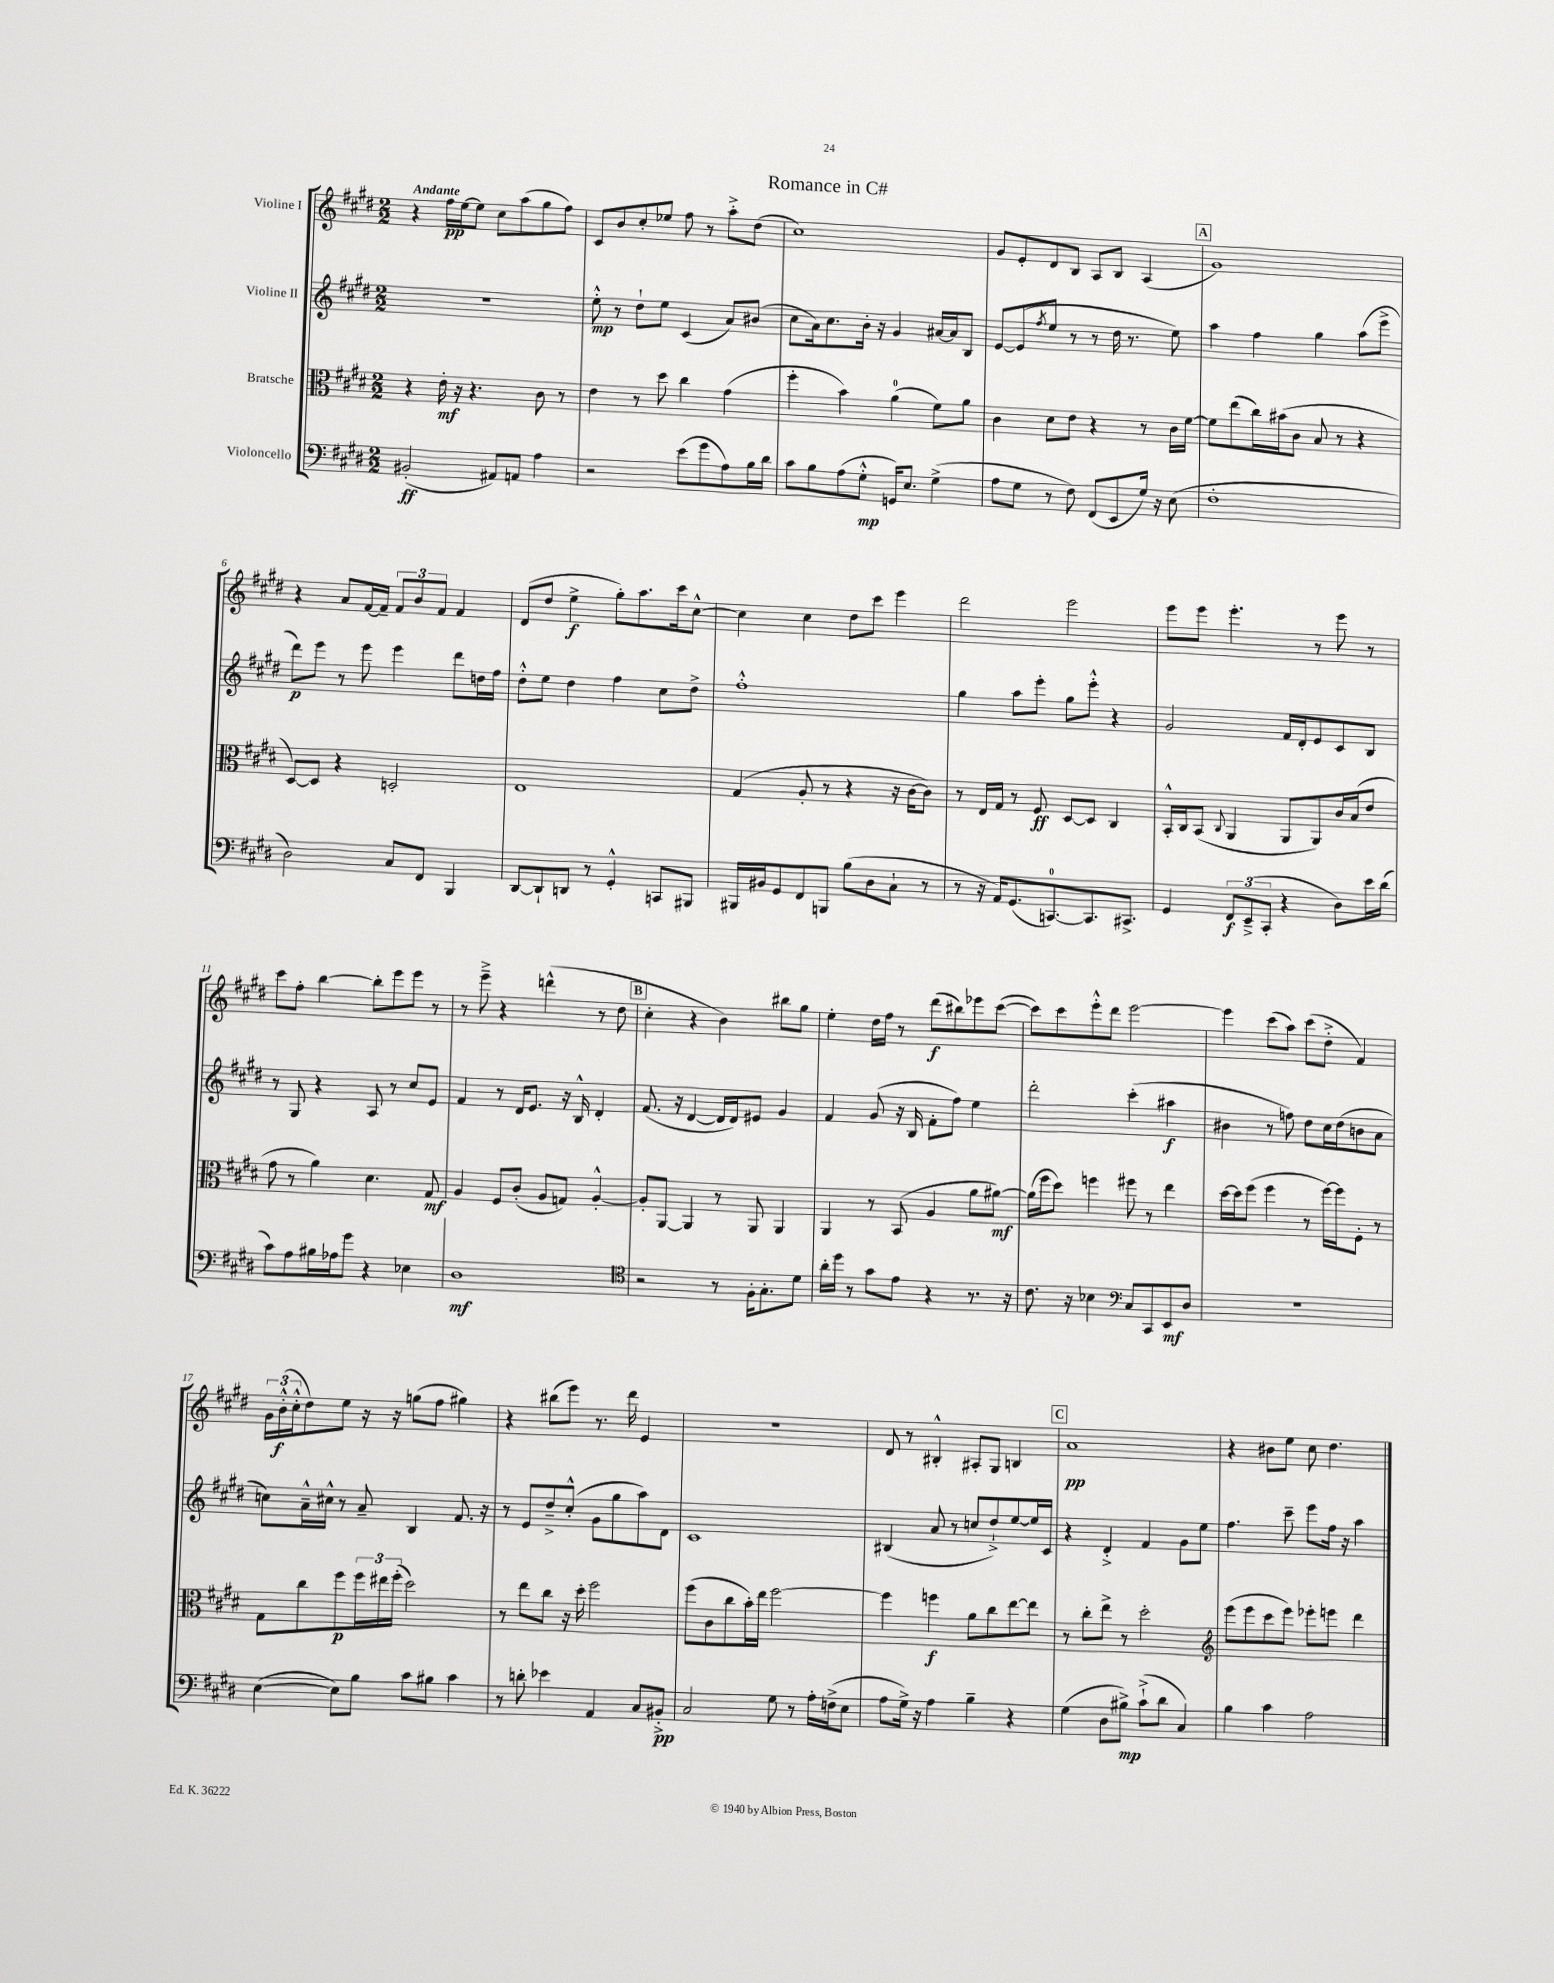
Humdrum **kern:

**kern	**kern	**kern	**kern
*staff4	*staff3	*staff2	*staff1
*clefF4	*clefC3	*clefG2	*clefG2
*k[f#c#g#d#]	*k[f#c#g#d#]	*k[f#c#g#d#]	*k[f#c#g#d#]
*M2/2	*M2/2	*M2/2	*M2/2
(2BB#'	4r	1r	4r
.	16e'	.	16ff#
.	16r	.	[16ee
.	4.r	.	8ee]
8AA#)	.	.	8cc#
8AA	.	.	(8aa
4A	8c#	.	8gg#
.	8r	.	8ff#)
=	=	=	=
2r	4e	8ee'^^	8c#
.	.	8r	8b
.	8r	8dd#`	8cc#'
.	8dd#	8ee	8ee-
(8e	4cc#	(4c#	8ff#
8g#	.	.	8r
8A)	(4g#	8a)	8aa'^
16B	.	(8b#	(8dd#
16d#	.	.	.
=	=	=	=
8c#	4ff#'	8cc#	1cc#)
8B	.	16a)	.
.	.	8.cc#	.
(8A	4b)	.	.
8G#'^^	.	16b'	.
.	.	16r	.
16GG)	(4a	4g#	.
8.E	.	.	.
(4G#^	8f#)	[16a#	.
.	.	16a#]	.
.	8a	8B	.
=	=	=	=
8A	4c#	[8e	8g#
8G#	.	(8e]	8e'
.	.	8qff#	.
8r	8d#	8ee	8d#
8F#)	8e	8r	8B
(8FF#	4r	8r	8A
8EE	.	16dd#	8B
.	.	8.r	.
16G#)	8r	.	(4A
16r	.	.	.
(8E	16c#	8ee)	.
.	[16f#	.	.
=	=	=	=
1F#'	8f#]	4aa	1g#)
.	(8ee	.	.
.	16cc#)	4ff#	.
.	(16b#	.	.
.	8c#	.	.
.	8B	4gg#	.
.	8r	.	.
.	4r	(8aa	.
.	.	8eee^	.
=	=	=	=
2D#)	[8D#)	8ddd#)	4r
.	8D#]	8eee	.
.	4r	8r	8a
.	.	8eee	[16f#
.	.	.	16f#~]
8C#	2D'	4eee	12f#
.	.	.	12b
8FF#	.	.	.
.	.	.	12f#
4BBB	.	8ddd#	4f#
.	.	16dd	.
.	.	16ff#	.
=	=	=	=
[8DD#	1E	8dd#'^^	(8d#
8DD#`]	.	8ee	8dd#
8DD	.	4dd#	4ee^
8r	.	.	.
4GG#'^^	.	4ff#	8gg#')
.	.	.	8.aa
8CC	.	8cc#	.
.	.	.	16ccc#
8BBB#	.	8dd#^	[8cc#^^
=	=	=	=
16BBB#	(4G#	1ff#'^^	4cc#]
16BB#	.	.	.
8GG#	.	.	.
8FF#	8A'	.	4cc#
8BBB	8r	.	.
(8B	4r	.	8dd#
8D#	.	.	8ccc#
8C#`	16r	.	4eee
.	[16c#	.	.
8r	8c#])	.	.
=	=	=	=
8r	8r	4gg#	2ddd#
16r	16E	.	.
16AA)	16G#	.	.
(8.GG#	8r	8aa	.
.	8F#	8eee'	.
[8.CC)	.	.	.
.	[8D#	8gg#	2eee
8.CC]	8D#]	8eee'^^	.
.	4C#	4r	.
8.CC#^	.	.	.
=	=	=	=
4GG#	16BB'^^	2g#	8eee
.	16C#	.	.
.	(8BB	.	8eee
.	8qqC#	.	.
12FF#	4AA	.	4.eee'
(12EE~^	.	.	.
12CC#'	.	.	.
4r	8AA	16f#	.
.	.	16d#'	.
.	8AA)	8e	8r
8D#)	16c#	8c#	8eee
.	(16B	.	.
16e	8e	8B	8r
(16d#	.	.	.
=	=	=	=
8c#)	8g#	8r	8ccc#
8A	8r	8G#	8ff#'
16B#	4a)	4r	[4bb
16A-	.	.	.
8g#	.	.	.
4r	4.d#	8A	8bb']
.	.	8r	8eee
4E-	.	8cc#	8eee
.	8G#	8e	8r
=	=	=	=
1D#	4A	4f#	8r
.	.	.	8eee~^
.	8F#	8r	4r
.	(8c#'	16d#	.
.	.	8.e	.
.	8A	.	(4ddd^^
.	8G)	16r	.
.	.	16B^^	.
.	[4A'^^	4d#'	8r
.	.	.	8dd#
=	=	=	=
*clefC4	*	*	*
2r	8A']	(8.f#	4cc#'
.	[8AA	.	.
.	.	16r	.
.	4AA]	[4d#	4r
8r	8r	16d#]	4b)
.	.	16d#)	.
16F#'	8AA	8e#	.
8.G#'	.	.	.
.	4AA	4g#	8bb#
8d#	.	.	8gg#
=	=	=	=
16a'	4AA	4f#	4ee'
16dd#	.	.	.
8r	.	.	.
8g#	8r	(8g#	16dd#
.	.	.	16ff#
8e	(8BB	16r	8r
.	.	16B	.
4r	4A	8f#'	(8ddd#
.	.	8ff#)	8bb#)
8.r	8a	4ee	8eee-
.	[8a#)	.	([8ccc#
16r	.	.	.
=	=	=	=
8.c#	(16a#]	2ddd#'	8ccc#])
.	16ff#	.	.
.	8dd#)	.	8ccc#
16r	.	.	.
4B-	4ff	.	8eee'^^
.	.	.	8ddd#
*clefF4	*	*	*
8C#	8ff#	(4ccc#'	[2eee
8CC#	8r	.	.
8EE	4ee	4aa#	.
8D#	.	.	.
=	=	=	=
1r	[16dd#	4b#	4eee]
.	16dd#]	.	.
.	(8ff#	.	.
.	4ff#	8r	(8ccc#
.	.	8ff)	8aa)
.	8r	8dd#	(8ccc#
.	[16ff#)	16cc#	8dd#'^
.	16ff#]	(16dd#	.
.	8F#'	8b	4f#)
.	8r	8a	.
=	=	=	=
([4E	8G#	8cc)	24g#
.	.	.	(24b'^^
.	.	.	24cc#'^^
.	8cc#	16a~^^	8dd#)
.	.	16cc#^^	.
8E])	8ff#	8r	8ee
8B	24ff#	8a~	16r
.	24ee#	.	.
.	.	.	16r
.	(24ff#'	.	.
8c#	2dd#)	4B	(8gg
8B#	.	.	8ff#
4c#	.	8.f#	4gg#)
.	.	16r	.
=	=	=	=
8r	8r	8r	4r
8d'	8ee	8e	.
4e-	8cc#	8dd#~^	(8bb#
.	16r	(8cc#'^^	8eee)
.	16dd#'	.	.
4AA	2ff#	8g#	8.r
.	.	8gg#	.
.	.	.	16ddd#
8C#	.	8aa)	4e
8BB#'^	.	8d#	.
=	=	=	=
2C#	(8ff#	1c#	1r
.	8c#	.	.
.	8cc#	.	.
.	16b')	.	.
.	16ee	.	.
8G#	[2ff#	.	.
8r	.	.	.
16A'	.	.	.
(16F^	.	.	.
8E	.	.	.
=	=	=	=
8A	4ff#]	(4B#	8d#
16G#^)	.	.	8r
16r	.	.	.
4A	4ff	8a	4B#'^^
.	.	8r	.
4B~	8a	8cc	8A#'
.	8cc#	8dd#`^)	8G#
4r	[8ee	[8ee	4B
.	8ee]	16ee]	.
.	.	16c#	.
=	=	=	=
(4G#	8r	4r	1a
.	8cc#'	.	.
8D#	8ee^	4d#'^	.
8B#^)	8r	.	.
(8c#`^	2dd#'	4f#	.
8d#	.	.	.
4C#)	.	8g#	.
.	.	8ee	.
=	=	=	=
*	*clefG2	*	*
4B	(8eee	4.ff#	4r
.	8eee	.	.
4c#	8ccc#	.	8b#
.	8eee)	8ccc#~	8ee
2A	8eee-'	8eee	8cc#
.	8eee	16ff#	4.dd#
.	.	16r	.
.	4ddd#	4aa	.
==	==	==	==
*-	*-	*-	*-
